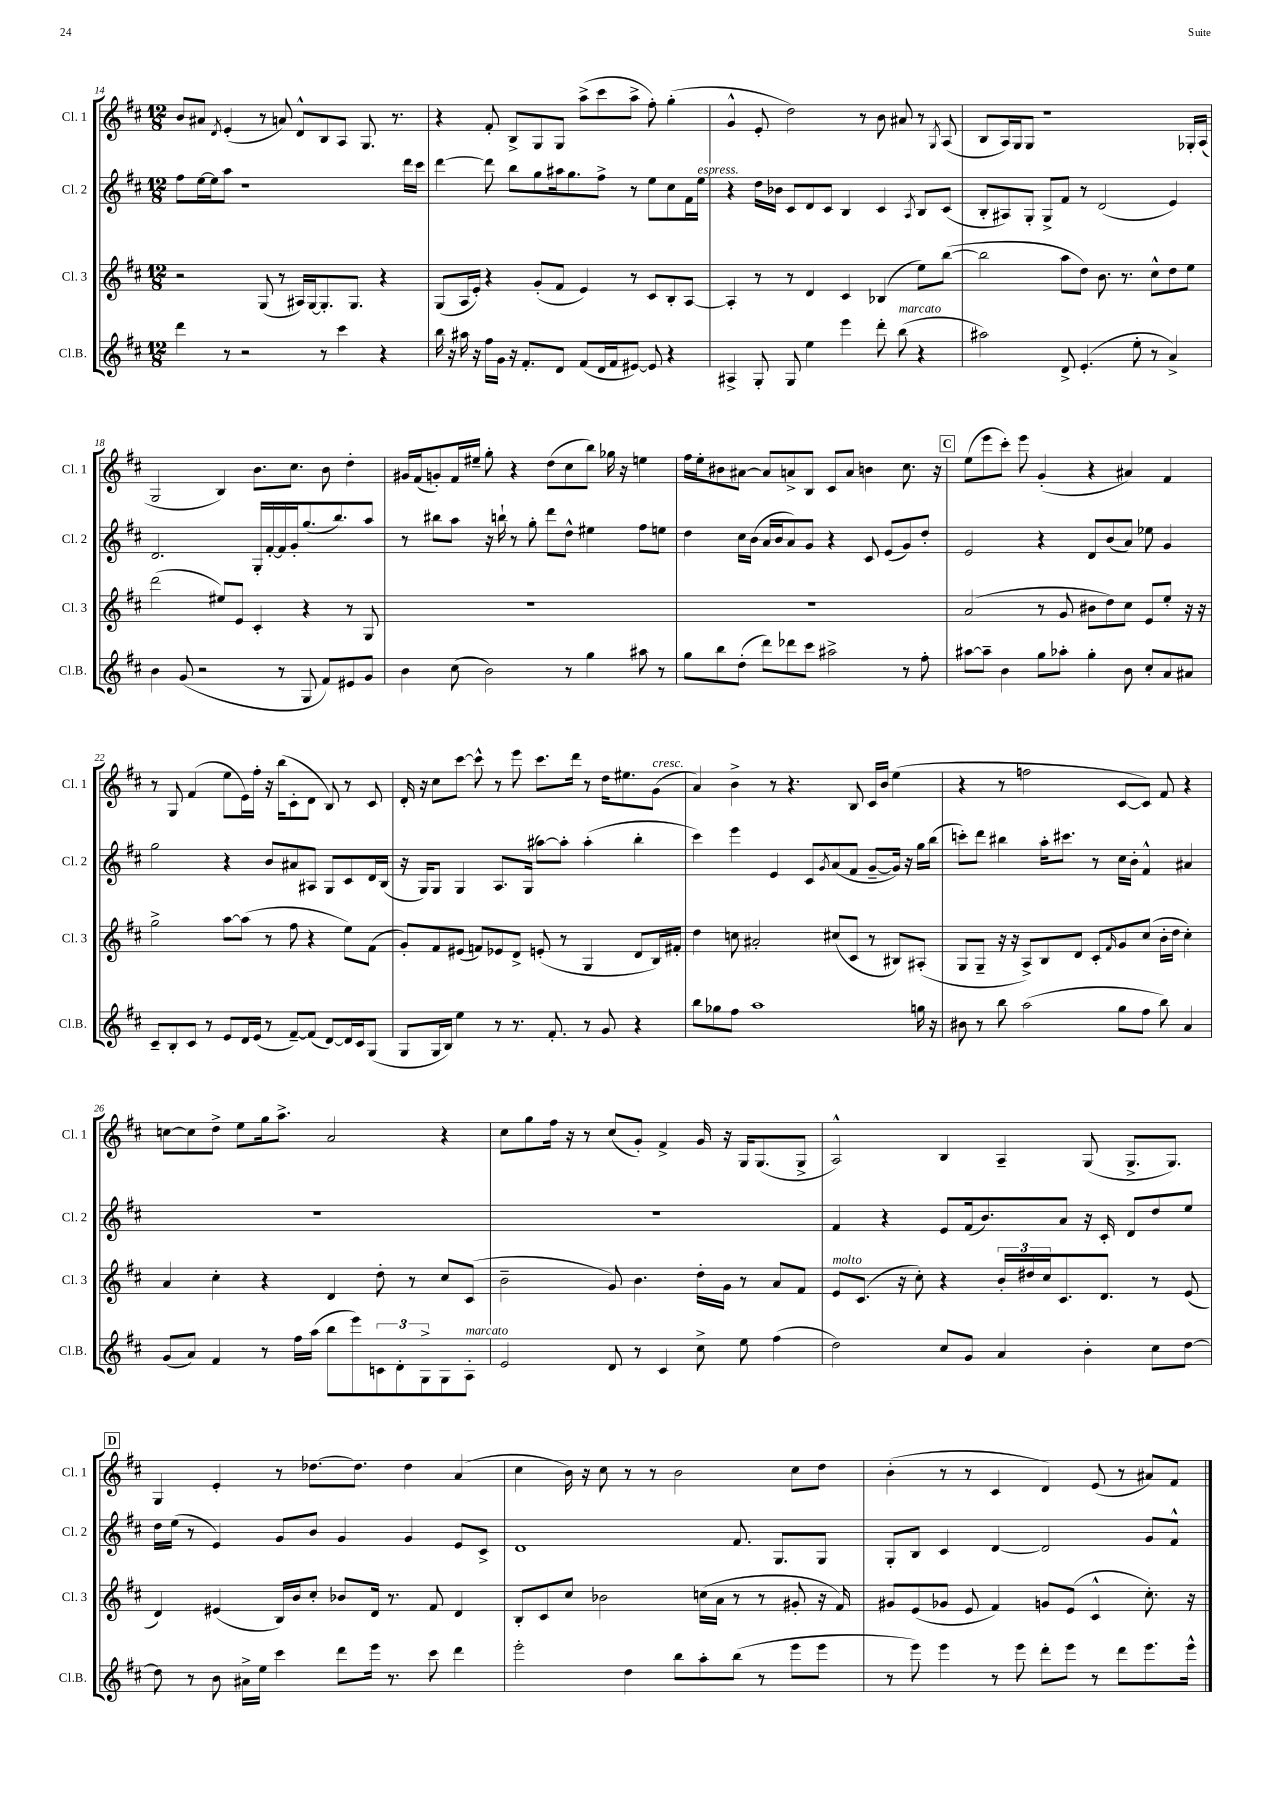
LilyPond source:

<<
\new StaffGroup <<
\new Staff = "s0" \with { instrumentName = "Cl. 1" shortInstrumentName = "Cl. 1" } {
    \clef treble \key d \major \numericTimeSignature \time 12/8
    b'8 ais'8 \acciaccatura { d'8 } e'4-.( r8 a'8) d'8-^ b8 a8 g8. r8. |
    r4 fis'8-. b8-> g8 g8 a''8->( cis'''8 a''8-> fis''8-.) g''4-.( |
    g'4-^ e'8-. d''2) r8 b'8 ais'8 r8 \acciaccatura { g8 } a8( |
    b8 a16) g16 g8 r1 ges16-. a16( |
    g2 b4) b'8. cis''8. b'8 d''4-. |
    gis'16 fis'16( g'8-.) fis'16 eis''16-- g''8-. r4 d''8( cis''8 b''8) ges''16 r16 e''4 |
    fis''16 e''16-. bis'8 ais'8~ ais'8 a'8-> b8 cis'8 a'8 b'4 cis''8. r16 |
    \mark \markup { \box "C" } e''8( e'''8 cis'''8-.) e'''8 g'4-.( r4 ais'4) fis'4 |
    r8 g8 fis'4( e''8 e'16) fis''16-. r16 b''16( cis'8-. d'8 b8) r8 cis'8 |
    d'16-. r16 cis''8 cis'''8~ cis'''8-^ r8 e'''8 cis'''8. d'''16 r8 d''16 eis''8. g'8^\markup { \italic "cresc." }( |
    a'4) b'4-> r8 r4. b8 cis'16 b'16 e''4( |
    r4 r8 f''2 cis'8~ cis'8) fis'8 r4 |
    c''8~ c''8 d''8-> e''8 g''16 a''8.-> a'2 r4 |
    cis''8 g''8 fis''16 r16 r8 cis''8( g'8-.) fis'4-> g'16 r16 g16 g8.( g8-> |
    a2-^) b4 a4-- g8( g8.-> g8.) |
    \mark \markup { \box "D" } g4 e'4-. r8 des''8.~ des''8. des''4 a'4( |
    cis''4 b'16) r16 cis''8 r8 r8 b'2 cis''8 d''8 |
    b'4-.( r8 r8 cis'4 d'4) e'8( r8 ais'8) fis'8 \bar "|." |
}
\new Staff = "s1" \with { instrumentName = "Cl. 2" shortInstrumentName = "Cl. 2" } {
    \clef treble \key d \major \numericTimeSignature \time 12/8
    fis''8 e''16~ e''16 a''8 r1 d'''16 cis'''16 |
    d'''4~ d'''8 b''8 g''8 ais''16 g''8. fis''8-> r8 e''8 cis''8 fis'16 e''16^\markup { \italic "espress." } |
    r4 d''16 bes'16 cis'8 d'8 cis'8 b4 cis'4 \acciaccatura { a8 } b8 cis'8( |
    b8-. ais8) g8-. g8-> fis'8 r8 d'2( e'4) |
    d'2. g16-. fis'16~-. fis'16 g'16-. g''8.( b''8.) a''8 |
    r8 bis''8 a''8 r16 b''16-! r8 g''8-. d'''8 d''8-^ eis''4 fis''8 e''8 |
    d''4 cis''16 b'16( a'16 b'16 a'8) g'8 r4 cis'8 e'8( g'8) d''8-. |
    \mark \markup { \box "C" } e'2 r4 d'8 b'8( a'8) ees''8 g'4 |
    g''2 r4 b'8 ais'8 ais8 g8 cis'8 d'16 b16( |
    r16 g16) g8 g4 a8. g16( ais''8~) ais''8-. ais''4-.( b''4-. |
    cis'''4) e'''4 e'4 cis'8 \acciaccatura { g'8 } a'8( fis'8 g'8~-- g'16) r16 g''16 b''16( |
    c'''8-.) d'''8 bis''4 a''16-. cis'''8. r8 cis''16 b'16-. fis'4-^ ais'4 |
    R1. |
    R1. |
    fis'4 r4 e'8 fis'16( b'8.) a'8 r16 cis'16-. d'8 d''8 e''8 |
    \mark \markup { \box "D" } d''16 e''16( r8 e'4) g'8 b'8 g'4 g'4 e'8 cis'8-> |
    d'1 fis'8. g8. g8 |
    g8-. b8 cis'4 d'4~ d'2 g'8 fis'8-^ \bar "|." |
}
\new Staff = "s2" \with { instrumentName = "Cl. 3" shortInstrumentName = "Cl. 3" } {
    \clef treble \key d \major \numericTimeSignature \time 12/8
    r2 g8( r8 ais16) g16~ g8.-. g8. r4 |
    g8( a16 e'16-.) r4 g'8-.( fis'8 e'4) r8 cis'8 b8-. a8~ |
    a4-. r8 r8 d'4 cis'4 bes4( e''8) b''8~( |
    b''2 a''8 d''8) b'8. r8. cis''8-^ d''8 e''8 |
    d'''2( eis''8) e'8 cis'4-. r4 r8 g8 |
    R1. |
    R1. |
    \mark \markup { \box "C" } a'2( r8 g'8 bis'8 d''8) cis''8 e'8 e''8-. r16 r16 |
    g''2-> a''8~ a''8( r8 fis''8 r4 e''8) fis'8( |
    g'8-.) fis'8 eis'8( f'8) ees'8 d'8-> e'8-.( r8 g4 d'8 b16) fis'16-. |
    d''4 c''8 ais'2-. cis''8( cis'8 r8 bis8) ais8-.( |
    g8 g8-- r16 r16 a8->) b8 d'8 cis'8-. \grace { fis'16 } g'8 cis''8( b'16-. d''16 cis''4-.) |
    a'4 cis''4-. r4 d'4 d''8-. r8 cis''8 cis'8( |
    b'2-- g'8) b'4. d''16-. g'16 r8 a'8 fis'8 |
    e'8^\markup { \italic "molto" } cis'8.( r16 cis''8-.) r4 \tuplet 3/2 { b'16-. dis''16 cis''16 } cis'8. d'8. r8 e'8( |
    \mark \markup { \box "D" } d'4) eis'4( b16) b'16 cis''8-. bes'8 d'16 r8. fis'8 d'4 |
    b8-. cis'8 cis''8 bes'2 c''16( a'16 r8 r8 gis'8-. r16 fis'16) |
    gis'8 e'8( ges'8 e'8 fis'4) g'8 e'8( cis'4-^ cis''8.-.) r16 \bar "|." |
}
\new Staff = "s3" \with { instrumentName = "Cl.B." shortInstrumentName = "Cl.B." } {
    \clef treble \key d \major \numericTimeSignature \time 12/8
    d'''4 r8 r2 r8 cis'''4 r4 |
    b''16 r16 ais''16 r16 fis''16 g'16 r16 fis'8.-. d'8 fis'8( d'16 fis'16 eis'8~) eis'8 r4 |
    ais4-> g8-. g8 e''4 e'''4 d'''8-. b''8^\markup { \italic "marcato" }( r4 |
    ais''2) d'8-> e'4.-.( e''8-. r8 a'4->) |
    b'4 g'8( r2 r8 g8 fis'8) eis'8 g'8 |
    b'4 cis''8( b'2) r8 g''4 ais''8 r8 |
    g''8 b''8 d''8-.( d'''8) des'''8 cis'''8 ais''2-> r8 fis''8-. |
    \mark \markup { \box "C" } ais''8~ ais''8-- b'4 g''8 aes''8-. g''4-. b'8 cis''8-. a'8 ais'8 |
    cis'8-- b8-. cis'8 r8 e'8 d'16 e'16( r8 fis'8~--) fis'8( d'8~) d'16 cis'16 g8( |
    g8 g16 b16) e''4 r8 r8. fis'8.-. r8 g'8 r4 |
    b''8 ges''8 fis''8 a''1 g''16 r16 |
    bis'8 r8 b''8 a''2( g''8 fis''8 b''8) a'4 |
    g'8( a'8) fis'4 r8 fis''16 a''16( b''8 e'''8) \tuplet 3/2 { c'8 d'8-. g8-> } g8 a8-.^\markup { \italic "marcato" } |
    e'2 d'8 r8 cis'4 cis''8-> e''8 fis''4( |
    d''2) cis''8 g'8 a'4 b'4-. cis''8 d''8~ |
    \mark \markup { \box "D" } d''8 r8 b'8 ais'16-> e''16 cis'''4 d'''8 e'''16 r8. cis'''8 d'''4 |
    e'''2-. d''4 b''8 a''8-. b''8( r8 e'''8 e'''8 |
    r8 e'''8) e'''4 r8 e'''8 d'''8-. e'''8 r8 d'''8 e'''8. e'''16-^ \bar "|." |
}
>>
>>
\layout { \context { \Score currentBarNumber = #14 } }
